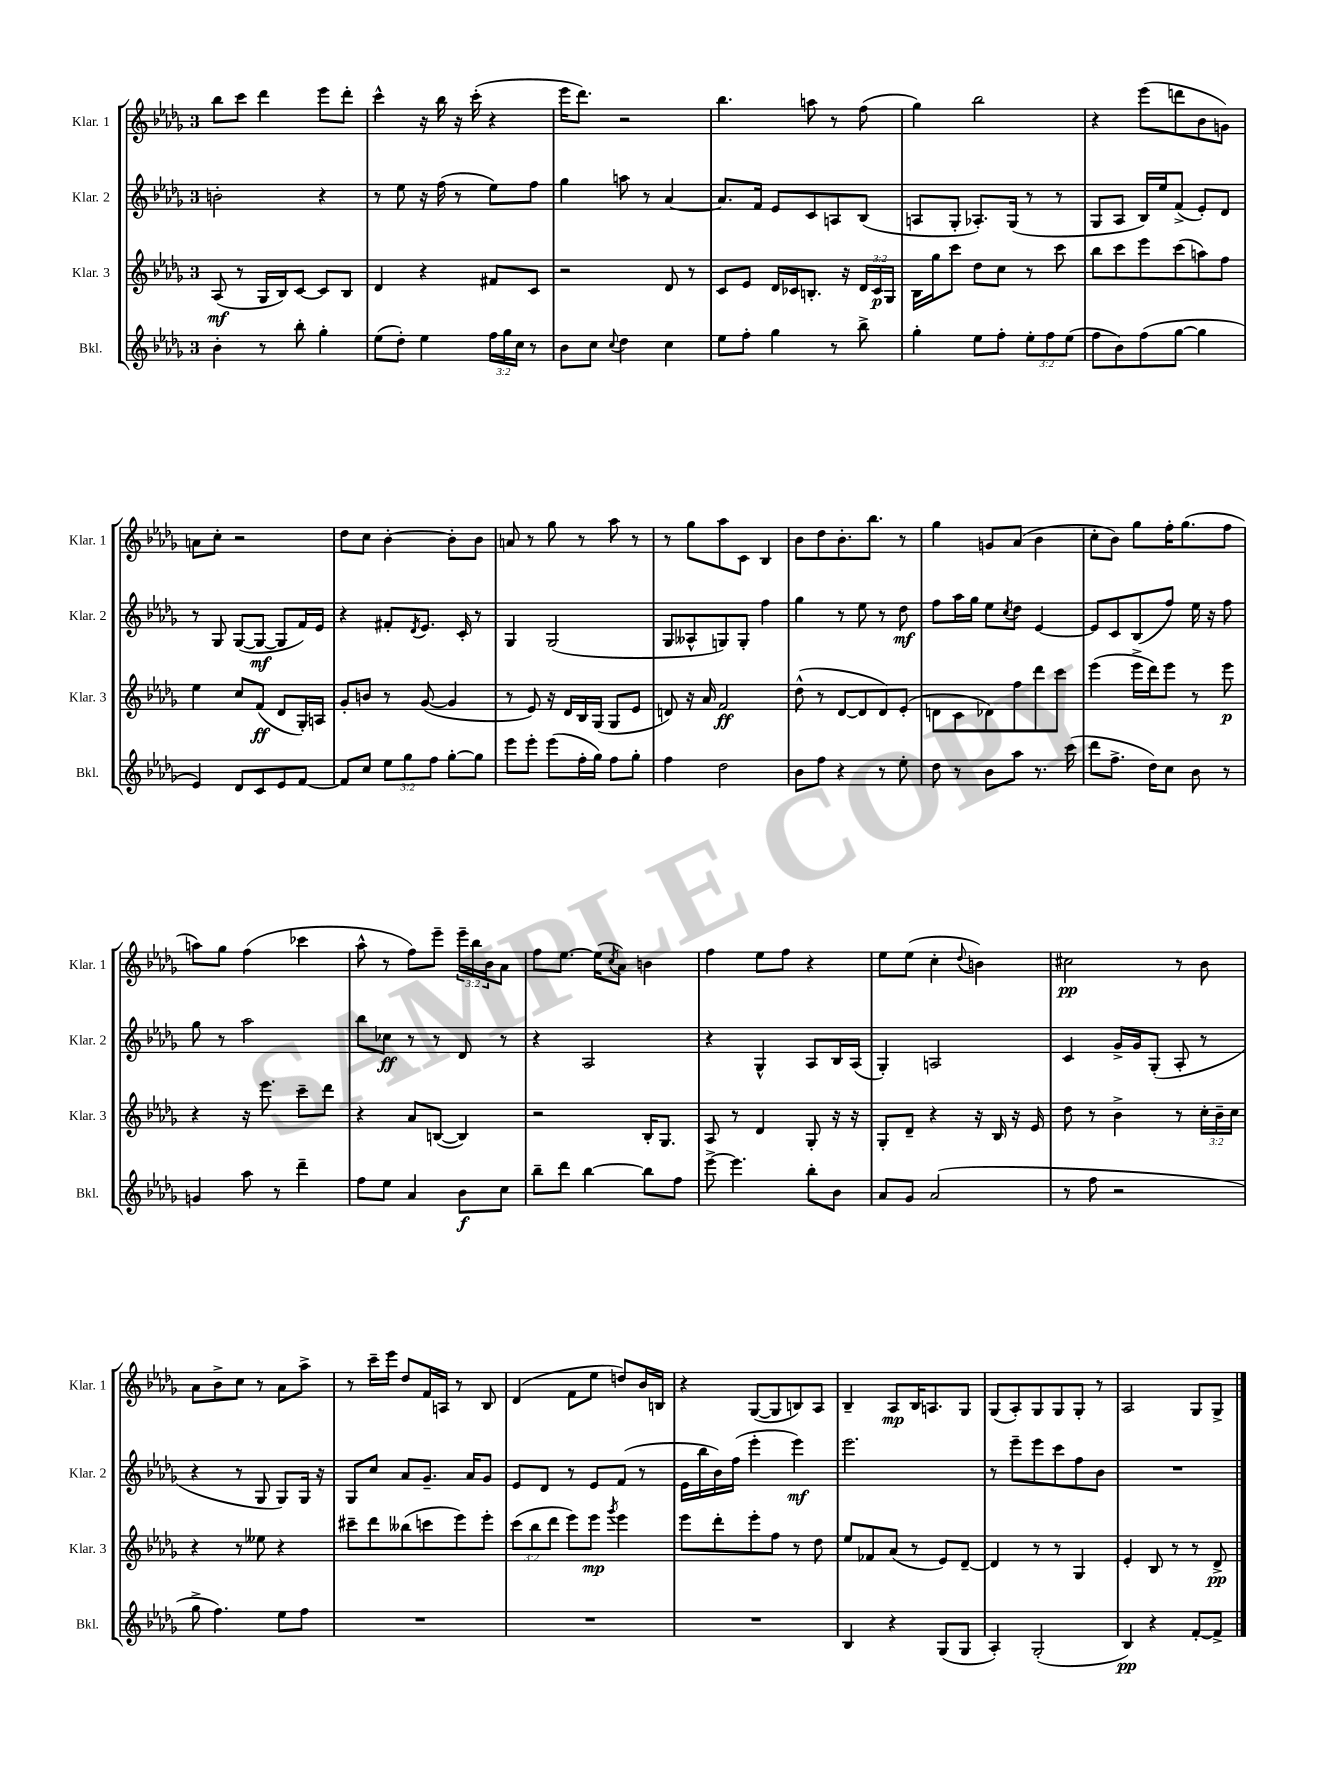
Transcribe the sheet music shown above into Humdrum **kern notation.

**kern	**dynam	**kern	**dynam	**kern	**dynam	**kern	**dynam
*part4	*part4	*part3	*part3	*part2	*part2	*part1	*part1
*staff4	*staff4	*staff3	*staff3	*staff2	*staff2	*staff1	*staff1
*I"Bkl.	*	*I"Klar. 3	*	*I"Klar. 2	*	*I"Klar. 1	*
*I'Bkl.	*	*I'Klar. 3	*	*I'Klar. 2	*	*I'Klar. 1	*
*clefG2	*	*clefG2	*	*clefG2	*	*clefG2	*
*k[b-e-a-d-g-]	*	*k[b-e-a-d-g-]	*	*k[b-e-a-d-g-]	*	*k[b-e-a-d-g-]	*
*M3/4	*	*M3/4	*	*M3/4	*	*M3/4	*
=10	=10	=10	=10	=10	=10	=10	=10
4b-'\	.	(8A-/	mf	2bn'\	.	8bb-\L	.
.	.	8r	.	.	.	8ccc\J	.
8r	.	16G-/LL	.	.	.	4ddd-\	.
.	.	16B-/J)	.	.	.	.	.
8bb-'\	.	[8c/J	.	.	.	.	.
4gg-'\	.	8c/L]	.	4r	.	8eee-\L	.
.	.	8B-/J	.	.	.	8ddd-'\J	.
=11	=11	=11	=11	=11	=11	=11	=11
(8ee-\L	.	4d-/	.	8r	.	4ccc^^\	.
8dd-'\J)	.	.	.	8ee-\	.	.	.
4ee-\	.	4r	.	16r	.	16r	.
.	.	.	.	(16ff\	.	16bb-\	.
.	.	.	.	8r	.	16r	.
.	.	.	.	.	.	(16ccc'\	.
24ff\LL	.	8f#X/L	.	8ee-\L)	.	4r	.
24gg-\	.	.	.	.	.	.	.
24cc\JJ	.	.	.	.	.	.	.
8r	.	8c/J	.	8ff\J	.	.	.
=12	=12	=12	=12	=12	=12	=12	=12
8b-\L	.	2r	.	4gg-\	.	16eee-\KL	.
.	.	.	.	.	.	8.ddd-\J)	.
8cc\J	.	.	.	.	.	.	.
8qqcc/	.	.	.	.	.	.	.
4dd-\	.	.	.	8aan\	.	2r	.
.	.	.	.	8r	.	.	.
4cc\	.	8d-/	.	[4a-/	.	.	.
.	.	8r	.	.	.	.	.
=13	=13	=13	=13	=13	=13	=13	=13
8ee-\L	.	8c/L	.	8.a-/L]	.	4.bb-\	.
8ff'\J	.	8e-/J	.	.	.	.	.
.	.	.	.	16f/Jk	.	.	.
4gg-\	.	16d-/LL	.	8e-/L	.	.	.
.	.	16c-X/J	.	.	.	.	.
.	.	8.Bn'/J	.	8c/	.	8aan\	.
8r	.	.	.	8An/	.	8r	.
.	.	16r	.	.	.	.	.
8bb-^\	.	24d-/LL	.	(8B-/J	.	(8ff\	.
.	.	24c-/	p	.	.	.	.
.	.	24G-/JJ	.	.	.	.	.
=14	=14	=14	=14	=14	=14	=14	=14
4gg-'\	.	16B-\LL	.	8An/L	.	4gg-\)	.
.	.	16gg-\J	.	.	.	.	.
.	.	8ccc\J	.	8G-'/J	.	.	.
8ee-\L	.	8dd-\L	.	8.A-X'/L)	.	2bb-\	.
8ff'\J	.	8cc\J	.	.	.	.	.
.	.	.	.	(16G-/Jk	.	.	.
12ee-'\L	.	8r	.	8r	.	.	.
12ff\	.	.	.	.	.	.	.
.	.	8ccc\	.	8r	.	.	.
(12ee-\J	.	.	.	.	.	.	.
=15	=15	=15	=15	=15	=15	=15	=15
8ff\L	.	8bb-\L	.	8G-/L	.	4r	.
8b-\)	.	8ccc\	.	8A-/J	.	.	.
(8ff\	.	8eee-\	.	16B-/LL)	.	(8eee-\L	.
.	.	.	.	16ee-/J	.	.	.
[8gg-\J	.	(8ccc\	.	(8f^/J	.	8dddn\	.
4gg-\]	.	8aan\)	.	8e-'/L)	.	8b-\	.
.	.	8ff\J	.	8d-/J	.	8gn\J)	.
!!LO:LB:g=z
=16	=16	=16	=16	=16	=16	=16	=16
4e-/)	.	4ee-\	.	8r	.	8an\L	.
.	.	.	.	8G-/	.	8cc'\J	.
8d-/L	.	8cc/L	.	([8G-/L	.	2r	.
8c/	.	(8f/J	ff	8G-/J_	mf	.	.
8e-/	.	8d-/L	.	8G-/L]	.	.	.
[8f/J	.	16G-'/L)	.	16f/L)	.	.	.
.	.	16An/JJ	.	16e-/JJ	.	.	.
=17	=17	=17	=17	=17	=17	=17	=17
8f/L]	.	8g-'/L	.	4r	.	8dd-\L	.
8cc/J	.	8bn/J	.	.	.	8cc\J	.
12ee-\L	.	8r	.	8f#X'/L	.	[4b-'\	.
12gg-\	.	.	.	.	.	.	.
.	.	.	.	8qd-/	.	.	.
.	.	([8g-/	.	8.e-/J	.	.	.
12ff\J	.	.	.	.	.	.	.
[8gg-'\L	.	4g-/]	.	.	.	8b-'\L]	.
.	.	.	.	16c'/	.	.	.
8gg-\J]	.	.	.	8r	.	8b-\J	.
=18	=18	=18	=18	=18	=18	=18	=18
8eee-\L	.	8r	.	4G-/	.	8an/	.
8eee-'\J	.	8e-/)	.	.	.	8r	.
(8eee-\L	.	16r	.	(2G-/	.	8gg-\	.
.	.	16d-/LL	.	.	.	.	.
16ff'\L	.	16B-/	.	.	.	8r	.
16gg-\JJ)	.	(16G-/JJ	.	.	.	.	.
8ff\L	.	8G-/L	.	.	.	8aa-\	.
8gg-'\J	.	8e-/J	.	.	.	8r	.
=19	=19	=19	=19	=19	=19	=19	=19
4ff\	.	8dn/)	.	8G-/L	.	8r	.
.	.	16r	.	8A--X^^/	.	8gg-\L	.
.	.	16a-/	.	.	.	.	.
2dd-\	.	2f/	ff	8Gn/)	.	8aa-\	.
.	.	.	.	8G'/J	.	8c\J	.
.	.	.	.	4ff\	.	4B-/	.
=20	=20	=20	=20	=20	=20	=20	=20
8b-\L	.	(8dd-^^\	.	4gg-\	.	8b-\L	.
8ff\J	.	8r	.	.	.	8dd-\	.
4r	.	[8d-/L	.	8r	.	8.b-'\	.
.	.	8d-/]	.	8ee-\	.	.	.
.	.	.	.	.	.	8.bb-\J	.
8r	.	8d-/)	.	8r	.	.	.
8ee-'\	.	(8e-'/J	.	8dd-\	mf	8r	.
=21	=21	=21	=21	=21	=21	=21	=21
8dd-\	.	8dn\L	.	8ff\L	.	4gg-\	.
8r	.	8c\	.	16aa-\L	.	.	.
.	.	.	.	16gg-\JJ	.	.	.
8b-\L	.	8d-X\)	.	8ee-\L	.	8gn/L	.
.	.	.	.	8qcc/	.	.	.
8aa-\J	.	8ff\	.	8dd-\J	.	(8a-/J	.
8.r	.	8ddd-\	.	[4e-/	.	4b-\	.
.	.	8ccc\J	.	.	.	.	.
(16ccc\	.	.	.	.	.	.	.
=22	=22	=22	=22	=22	=22	=22	=22
8ddd-\L	.	(4eee-\	.	8e-/L]	.	8cc'\L	.
8.ff^\J	.	.	.	8c/	.	8b-\J)	.
.	.	16eee-^\LL	.	(8B-/	.	8gg-\L	.
16dd-\KL)	.	16ddd-\J)	.	.	.	.	.
8cc\J	.	8eee-\J	.	8ff/J)	.	16ff'\K	.
.	.	.	.	.	.	(8.gg-\	.
8b-\	.	8r	.	16ee-\	.	.	.
.	.	.	.	16r	.	.	.
8r	.	8eee-\	p	8ff\	.	8ff\J	.
!!LO:LB:g=z
=23	=23	=23	=23	=23	=23	=23	=23
4gn/	.	4r	.	8gg-\	.	8aan\L)	.
.	.	.	.	8r	.	8gg-\J	.
8aa-\	.	16r	.	2aa-\	.	(4ff\	.
.	.	8.eee-\	.	.	.	.	.
8r	.	.	.	.	.	.	.
4ddd-~\	.	8ccc~\L	.	.	.	4ccc-X\	.
.	.	8ddd-\J	.	.	.	.	.
=24	=24	=24	=24	=24	=24	=24	=24
8ff\L	.	4r	.	8bb-\L	.	8aa-^^\	.
8ee-\J	.	.	.	8cc-X\J	ff	8r	.
4a-/	.	8a-/L	.	8r	.	8ff\L)	.
.	.	([8Bn/J	.	8r	.	8eee-~\J	.
8b-\L	f	4B/])	.	8d-/	.	24eee-~\LL	.
.	.	.	.	.	.	24bb-\	.
.	.	.	.	.	.	24b-\J	.
8cc\J	.	.	.	8r	.	8a-\J	.
=25	=25	=25	=25	=25	=25	=25	=25
8bb-~\L	.	2r	.	4r	.	8ff\L	.
8ddd-\J	.	.	.	.	.	[8.ee-\J	.
[4bb-\	.	.	.	2A-/	.	.	.
.	.	.	.	.	.	(16ee-\KL]	.
.	.	.	.	.	.	8qcc/	.
.	.	.	.	.	.	8a-\J)	.
8bb-\L]	.	16B-'/KL	.	.	.	4bn\	.
.	.	8.G-/J	.	.	.	.	.
8ff\J	.	.	.	.	.	.	.
=26	=26	=26	=26	=26	=26	=26	=26
[8eee-^\	.	8A-/	.	4r	.	4ff\	.
4.eee-\]	.	8r	.	.	.	.	.
.	.	4d-/	.	4G-^^/	.	8ee-\L	.
.	.	.	.	.	.	8ff\J	.
8bb-'\L	.	8G-'/	.	8A-/L	.	4r	.
8b-\J	.	16r	.	16B-/L	.	.	.
.	.	16r	.	(16A-/JJ	.	.	.
=27	=27	=27	=27	=27	=27	=27	=27
8a-/L	.	8G-'/L	.	4G-'/)	.	8ee-\L	.
8g-/J	.	8d-~/J	.	.	.	(8ee-\J	.
(2a-/	.	4r	.	2An/	.	4cc'\	.
.	.	.	.	.	.	8qqdd-/	.
.	.	16r	.	.	.	4bn\)	.
.	.	16B-/	.	.	.	.	.
.	.	16r	.	.	.	.	.
.	.	16e-/	.	.	.	.	.
=28	=28	=28	=28	=28	=28	=28	=28
8r	.	8dd-\	.	4c/	.	2cc#X\	pp
8ff\	.	8r	.	.	.	.	.
2r	.	4b-^\	.	16g-^/LL	.	.	.
.	.	.	.	16g-/J	.	.	.
.	.	.	.	(8G-'/J	.	.	.
.	.	8r	.	8A-'/	.	8r	.
.	.	24cc'\LL	.	8r	.	8b-\	.
.	.	24b-~\	.	.	.	.	.
.	.	24cc\JJ	.	.	.	.	.
!!LO:LB:g=z
=29	=29	=29	=29	=29	=29	=29	=29
8gg-^\	.	4r	.	4r	.	8a-\L	.
4.ff\)	.	.	.	.	.	8b-^\	.
.	.	8r	.	8r	.	8cc\J	.
.	.	8ee--X\	.	8G-/	.	8r	.
8ee-\L	.	4r	.	8G-/L)	.	8a-\L	.
8ff\J	.	.	.	16G-/Jk	.	8aa-^\J	.
.	.	.	.	16r	.	.	.
=30	=30	=30	=30	=30	=30	=30	=30
2.r	.	8ccc#X~\L	.	8G-/L	.	8r	.
.	.	8ddd-\	.	8cc/J	.	16ccc~\LL	.
.	.	.	.	.	.	16eee-\JJ	.
.	.	(8bb--X\	.	8a-/L	.	8dd-/L	.
.	.	8cccn\	.	8.g-~/J	.	16f/L	.
.	.	.	.	.	.	16An/JJ	.
.	.	8eee-\)	.	.	.	8r	.
.	.	.	.	16a-/KL	.	.	.
.	.	8eee-'\J	.	8g-/J	.	8B-/	.
=31	=31	=31	=31	=31	=31	=31	=31
2.r	.	(12ccc\L	.	8e-/L	.	(4d-/	.
.	.	12bb-\	.	.	.	.	.
.	.	.	.	8d-/J	.	.	.
.	.	12ddd-\J	.	.	.	.	.
.	.	8eee-\L)	.	8r	.	8f\L	.
.	.	8eee-\J	mp	8e-/L	.	8ee-\J	.
.	.	8qggg-/	.	.	.	.	.
.	.	4eee-\	.	(8f/J	.	8ddn/L)	.
.	.	.	.	8r	.	16b-/L	.
.	.	.	.	.	.	16Bn/JJ	.
=32	=32	=32	=32	=32	=32	=32	=32
2.r	.	8eee-\L	.	16e-\LL	.	4r	.
.	.	.	.	16bb-\	.	.	.
.	.	8ddd-'\	.	16b-\)	.	.	.
.	.	.	.	(16ff\JJ	.	.	.
.	.	8eee-'\	.	4eee-'\	.	([8G-/L	.
.	.	8ff\J	.	.	.	8G-/]	.
.	.	8r	.	4eee-\)	mf	8Bn/)	.
.	.	8dd-\	.	.	.	8A-/J	.
=33	=33	=33	=33	=33	=33	=33	=33
4B-/	.	8ee-/L	.	2.eee-\	.	4B-~/	.
.	.	8f-X/	.	.	.	.	.
4r	.	(8a-/J	.	.	.	8A-/L	mp
.	.	8r	.	.	.	16B-/K	.
.	.	.	.	.	.	8.An/	.
(8G-/L	.	8e-/L)	.	.	.	.	.
8G-/J	.	[8d-~/J	.	.	.	8G-/J	.
=34	=34	=34	=34	=34	=34	=34	=34
4A-'/)	.	4d-/]	.	8r	.	(8G-/L	.
.	.	.	.	8eee-~\L	.	8A-'/)	.
(2G-'/	.	8r	.	8eee-\	.	8G-/	.
.	.	8r	.	8ccc\	.	8G-/	.
.	.	4G-/	.	8ff\	.	8G-'/J	.
.	.	.	.	8b-\J	.	8r	.
=35	=35	=35	=35	=35	=35	=35	=35
4B-/)	pp	4e-'/	.	2.r	.	2A-/	.
4r	.	8B-/	.	.	.	.	.
.	.	8r	.	.	.	.	.
[8f'/L	.	8r	.	.	.	8G-/L	.
8f^/J]	.	8d-^/	pp	.	.	8G-^/J	.
==	==	==	==	==	==	==	==
*-	*-	*-	*-	*-	*-	*-	*-
